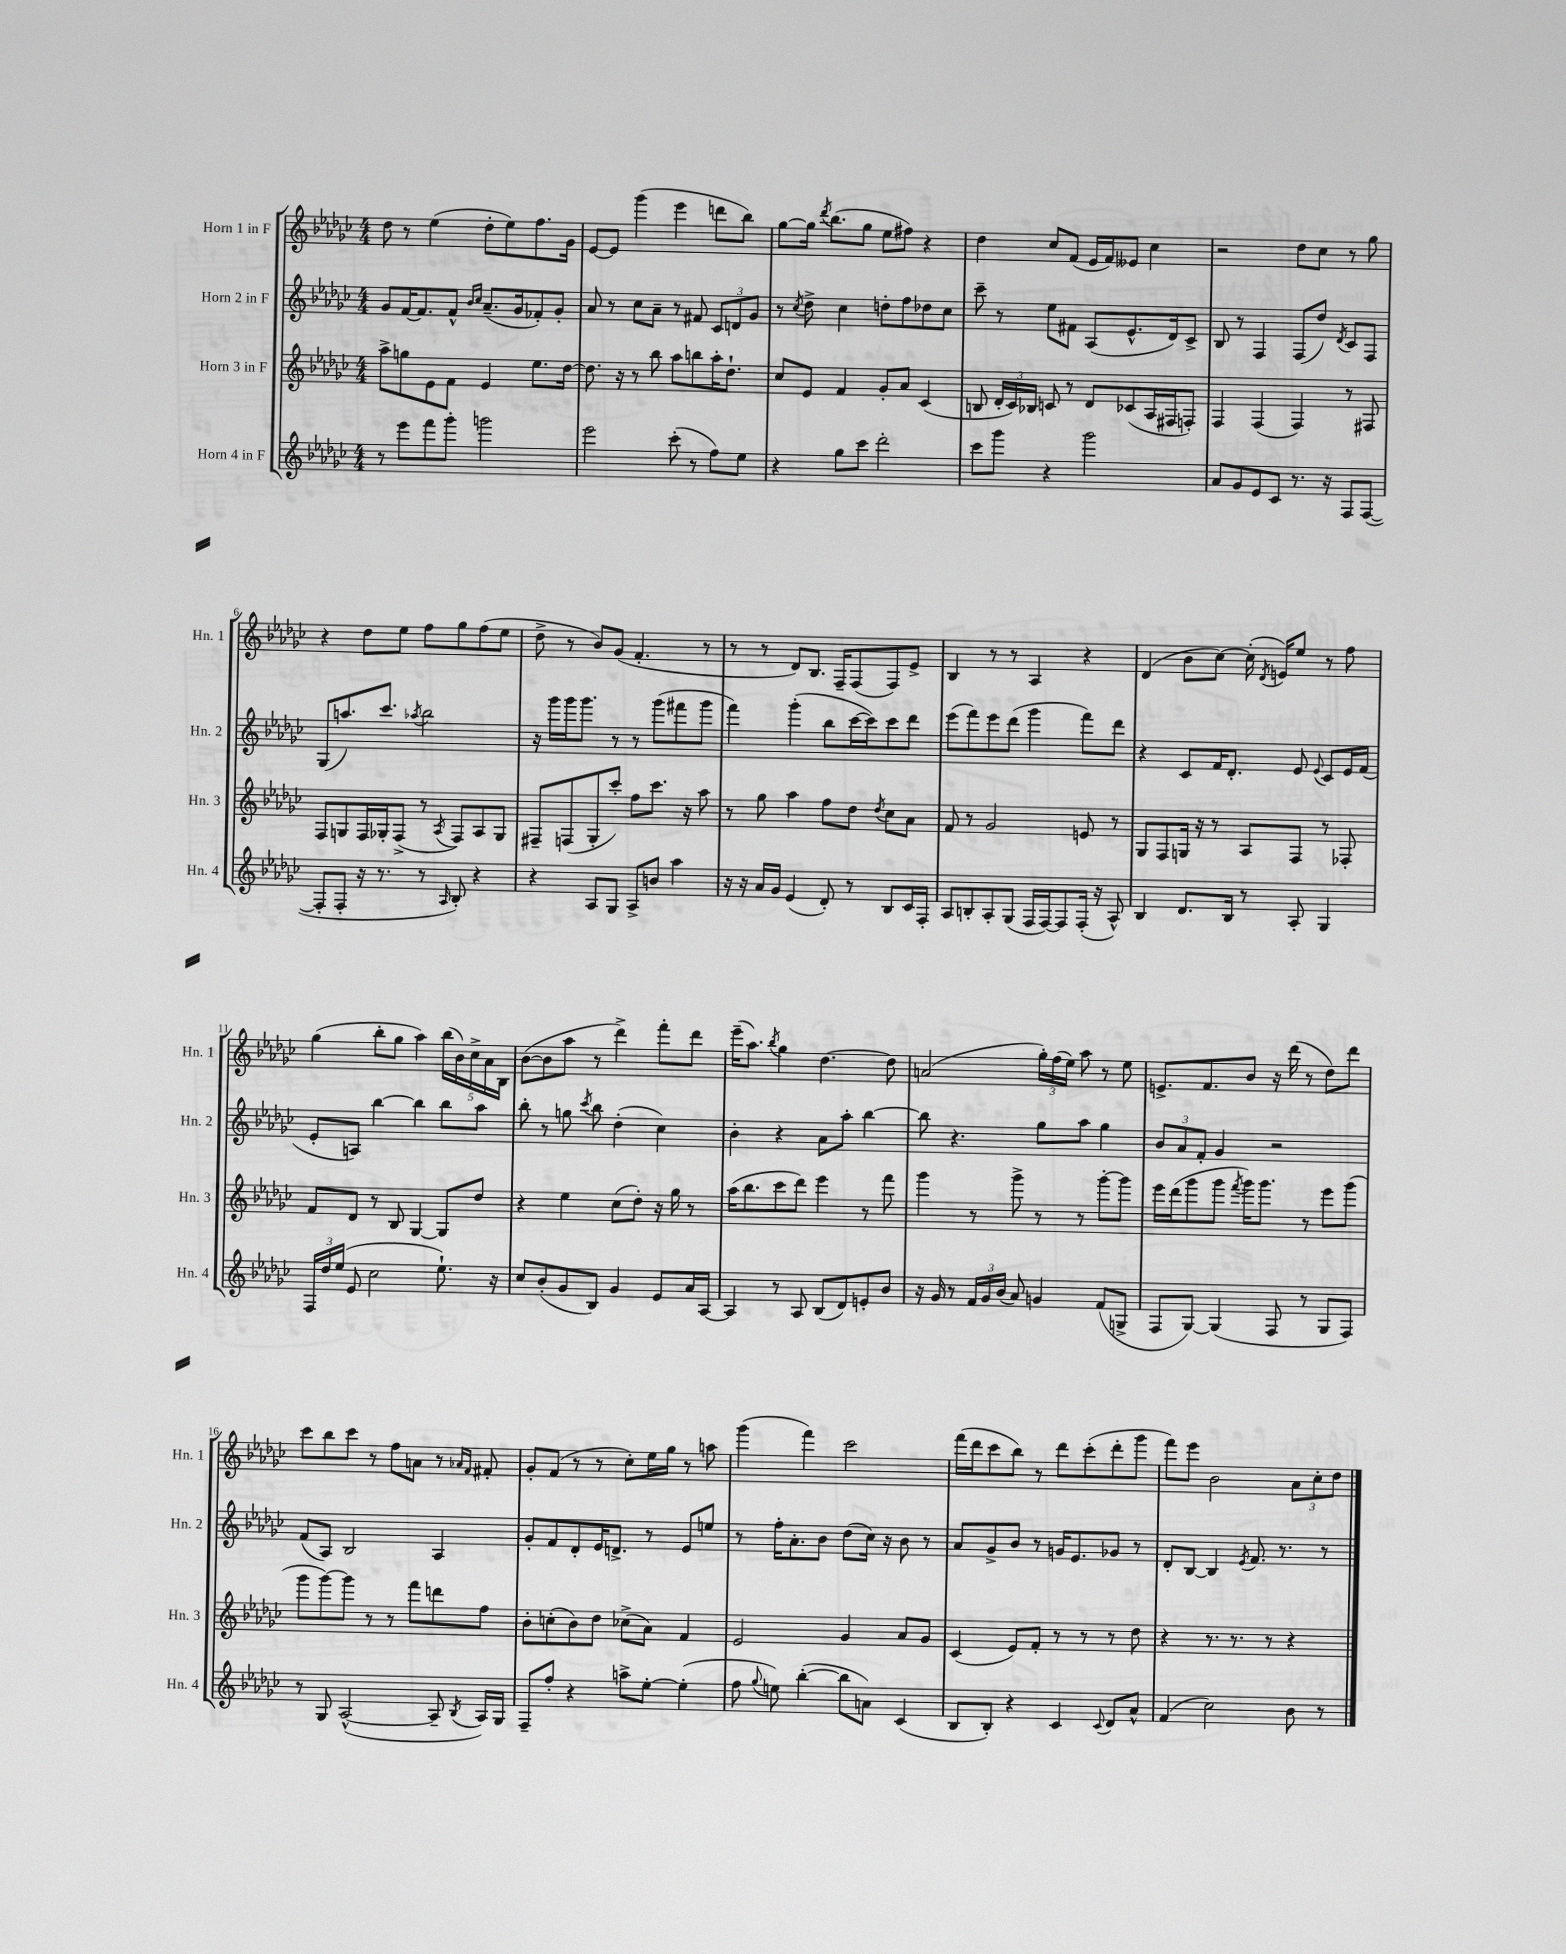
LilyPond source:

<<
\new StaffGroup <<
\new Staff = "s0" \with { instrumentName = "Horn 1 in F" shortInstrumentName = "Hn. 1" } {
    \clef treble \key ges \major \numericTimeSignature \time 4/4
    \autoBeamOff des''8 r8 ees''4( des''8[-. ees''8) f''8. ges'16] |
    ees'8[~ ees'8] ges'''4( ees'''4 d'''8[ bes''8]) |
    ges''8[~ ges''16] \acciaccatura { des'''8 } bes''8.[( ges''8] ees''8[ fis''8]) r4 |
    des''4 ces''8[ f'8]( ees'16[ f'16) eeses'8] ces''4 |
    r2 des''8[ ces''8] r8 ges''8 |
    r4 des''8[ ees''8] f''8[ ges''8 f''8( ees''8] |
    des''8-> r8 bes'8[) ges'8]( f'4.-. r8 |
    r8 r8 des'8[) bes8.] f16[-- f8( f8) ees'8]-> |
    bes4 r8 r8 aes4 r4 |
    des'4( bes'8[ ces''8]~) ces''16-.( \acciaccatura { des'8 } e'16[) ees''8] r8 f''8 |
    ges''4( bes''8[-. ges''8] aes''4) \tuplet 5/4 { bes''16[( bes'16) ces''16-> aes'16 bes16] } |
    bes'8[~( bes'8 aes''8] r8 des'''4->) f'''8[-. des'''8] |
    ees'''16[--( aes''8.]) \acciaccatura { bes''8 } ges''4 des''4.~ des''8 |
    a'2( \tuplet 3/2 { ges''16[-.) f''16( ees''16]) } aes''8 r8 ees''8 |
    e'8.[-> f'8. bes'8] r16 des'''16( r8 des''8[) des'''8] |
    ces'''8[ bes''8 ces'''8] r8 f''8[ a'8] r8 \grace { aes'16[ f'16] } fis'8-. |
    ges'8[-. f'8]( r8 r8 ces''8[-.) ees''16 ges''16] r8 a''8 |
    ges'''4( f'''4) ces'''2 |
    f'''16[( des'''16 ces'''8 bes''8]) r8 des'''8[ ces'''8-.( des'''8-. ges'''8] |
    f'''8[) ees'''8] bes'2 \tuplet 3/2 { aes'8[ ces''8-. des''8] } \bar "|." |
}
\new Staff = "s1" \with { instrumentName = "Horn 2 in F" shortInstrumentName = "Hn. 2" } {
    \clef treble \key ges \major \numericTimeSignature \time 4/4
    \autoBeamOff ges'8[ f'16~ f'8. f'8]-^ \grace { bes'16[ ces''16] } aes'8.[--( ges'16 fes'8-.) ges'8]-. |
    aes'8 r8 ces''8[ aes'8]-- r8 fis'8 \tuplet 3/2 { ces'8[ d'8 ges'8] } |
    r8 \acciaccatura { ces''8 } des''8-> ces''4 d''8[-. f''8 des''8 ces''8] |
    ces'''8-- r8 ees''8[ fis'8] aes8[( ees'8.-^ des'16) ces'8]-> |
    bes8 r8 f4 f8[( des''8]) \acciaccatura { des'8 } ces'8[ f8] |
    ges8[( a''8.) ces'''8.] \acciaccatura { aes''8 } bes''2 |
    r16 ges'''16[ ges'''16 ges'''8.] r8 r8 ges'''8[( fis'''8 ges'''8] |
    f'''4) ges'''4-.( bes''8[ ces'''16~ ces'''16) ces'''8 des'''8] |
    ees'''8[( f'''8) ees'''8 des'''8]( ges'''4 f'''8[) des'''8] |
    r4 ces'8[ f'16 des'8.]-. ees'8 \appoggiatura { ees'8 } ces'8[ ees'16 f'16]( |
    ees'8[-. a8]) bes''4~ bes''4 bes''8[ aes''8] |
    bes''8-. r8 g''8 \acciaccatura { ces'''8 } bes''8 des''4-.( ces''4) |
    bes'4-. r4 aes'8[ aes''8]-. bes''4~ |
    bes''8 r4. ges''8[ aes''8] ges''4 |
    \tuplet 3/2 { bes'8[ aes'8 f'8]-. } ges'4 r2 |
    f'8[( aes8]) bes2 aes4 |
    ges'8[-. f'8 des'8-. ees'16 d'8.]-> r8 ees'8[ e''8] |
    r8 f''16[-. aes'8.-. bes'8] des''8[( ces''16]) r16 bes'8 r8 |
    aes'8[ ges'8-> bes'8] r8 g'16[ ees'8. ges'8] r8 |
    des'8[-. bes8]~ bes4 \acciaccatura { ees'8 } f'8. r8. r8 \bar "|." |
}
\new Staff = "s2" \with { instrumentName = "Horn 3 in F" shortInstrumentName = "Hn. 3" } {
    \clef treble \key ges \major \numericTimeSignature \time 4/4
    \autoBeamOff aes''8[-> g''8 ees'8 f'8] ees'4 ees''8.[ des''16]~ |
    des''8. r16 r8 bes''8 aes''8[ b''8 aes''16-. des''8.]-! |
    ces''8[ ees'8] f'4 ges'8[-. aes'8] ces'4( |
    b8 \tuplet 3/2 { des'16[-. ces'16) bes16] } c'8 r8 des'8[ ces'8( aes16 fis16 f8]-.) |
    f4 f4( f4) r8 fis8 |
    f8[ g8 f16 ges16-. f8]->( r8 \acciaccatura { aes8 } f8[) aes8 ges8] |
    fis8[-- f8( ges8-. ces'''8]-.) f''8[ ces'''8.] r16 aes''8 |
    r8 ges''8 aes''4 f''8[ des''8] \acciaccatura { des''8 } ces''8[ aes'8] |
    f'8 r8 ges'2 e'8 r8 |
    ges8[ f8 g16] r16 r8 aes8[ f8] r8 fes8-. |
    f'8[ des'8] r8 bes8 ges4~ ges8[ des''8] |
    r4 ees''4 ces''8[( des''8]-.) r16 ges''16 r8 |
    aes''16[( bes''8. ces'''8 des'''8]) ees'''4 r8 f'''8 |
    ges'''4 r8 ges'''8-> r8 r8 ges'''8[~-. ges'''8] |
    ees'''16[ des'''16( ges'''8 ges'''8] \acciaccatura { f'''8 } ges'''16[) ges'''8.] r8 ees'''8[ ges'''8]( |
    ges'''8[ ges'''8~) ges'''8] r8 r8 f'''8[ d'''8 f''8] |
    bes'8[-. c''8-.( bes'8) des''8] ces''8[->( aes'8]) f'4 |
    ees'2 ges'4 aes'8[ ges'8] |
    ces'4( ees'8[) f'8]-. r8 r8 r8 des''8 |
    r4 r8. r8. r8 r4 \bar "|." |
}
\new Staff = "s3" \with { instrumentName = "Horn 4 in F" shortInstrumentName = "Hn. 4" } {
    \clef treble \key ges \major \numericTimeSignature \time 4/4
    \autoBeamOff r8 ees'''8[ f'''8 ges'''8]-. g'''2 |
    ees'''2 ces'''8-.( r8 f''8[) ees''8] |
    r4 ges''8[ ces'''8] des'''2-. |
    ces'''8[ ges'''8] r4 ges'''2 |
    aes'8[ ges'8 ees'8 ces'8] r8. r16 f8[ f8]~( |
    f8[-. f8]-. r16 r8. r8 \grace { aes16 } bes8-.) r4 |
    r4 aes8[ ges8] aes8[-> b'8] aes''4 |
    r16 r16 aes'16[ ges'16] ees'4( des'8-.) r8 bes8[ ces'16 f16]-. |
    aes8[ b8-. aes8-. ges8]( f16[ f16~) f8 f16]-.( r16 aes8-^) |
    bes4 des'8.[ bes16] r8 aes8-. ges4 |
    \tuplet 3/2 { f16[ des''16 ees''16]( } ees'8 ces''2 ees''8.-!) r16 |
    ces''8[ bes'8-.( ges'8 bes8]) ges'4 ees'8[ aes'16 aes16]~ |
    aes4 r8 aes8 bes8[( des'8) e'8-. bes'8] |
    r16 ges'16 r8 \tuplet 3/2 { f'16[ ges'16 bes'16]( } aes'8) g'4 f'8[( g8]-> |
    f8[ ges8]~) ges4( f8 r8 ges8[ f8]) |
    r8 ges8 aes2~-^( aes8-- \acciaccatura { bes8 } aes16[) ges16] |
    f8[-- f''8]-. r4 a''8[-> ees''8]~-. ees''4-.( |
    f''8 \appoggiatura { ges''8 } e''8) bes''4~-.( bes''8[ a'8]) ces'4( |
    bes8[ bes8]-.) r4 ces'4 \appoggiatura { ces'8 } des'8[ aes'8]-^ |
    f'4( ces''2) bes'8 r8 \bar "|." |
}
>>
>>
